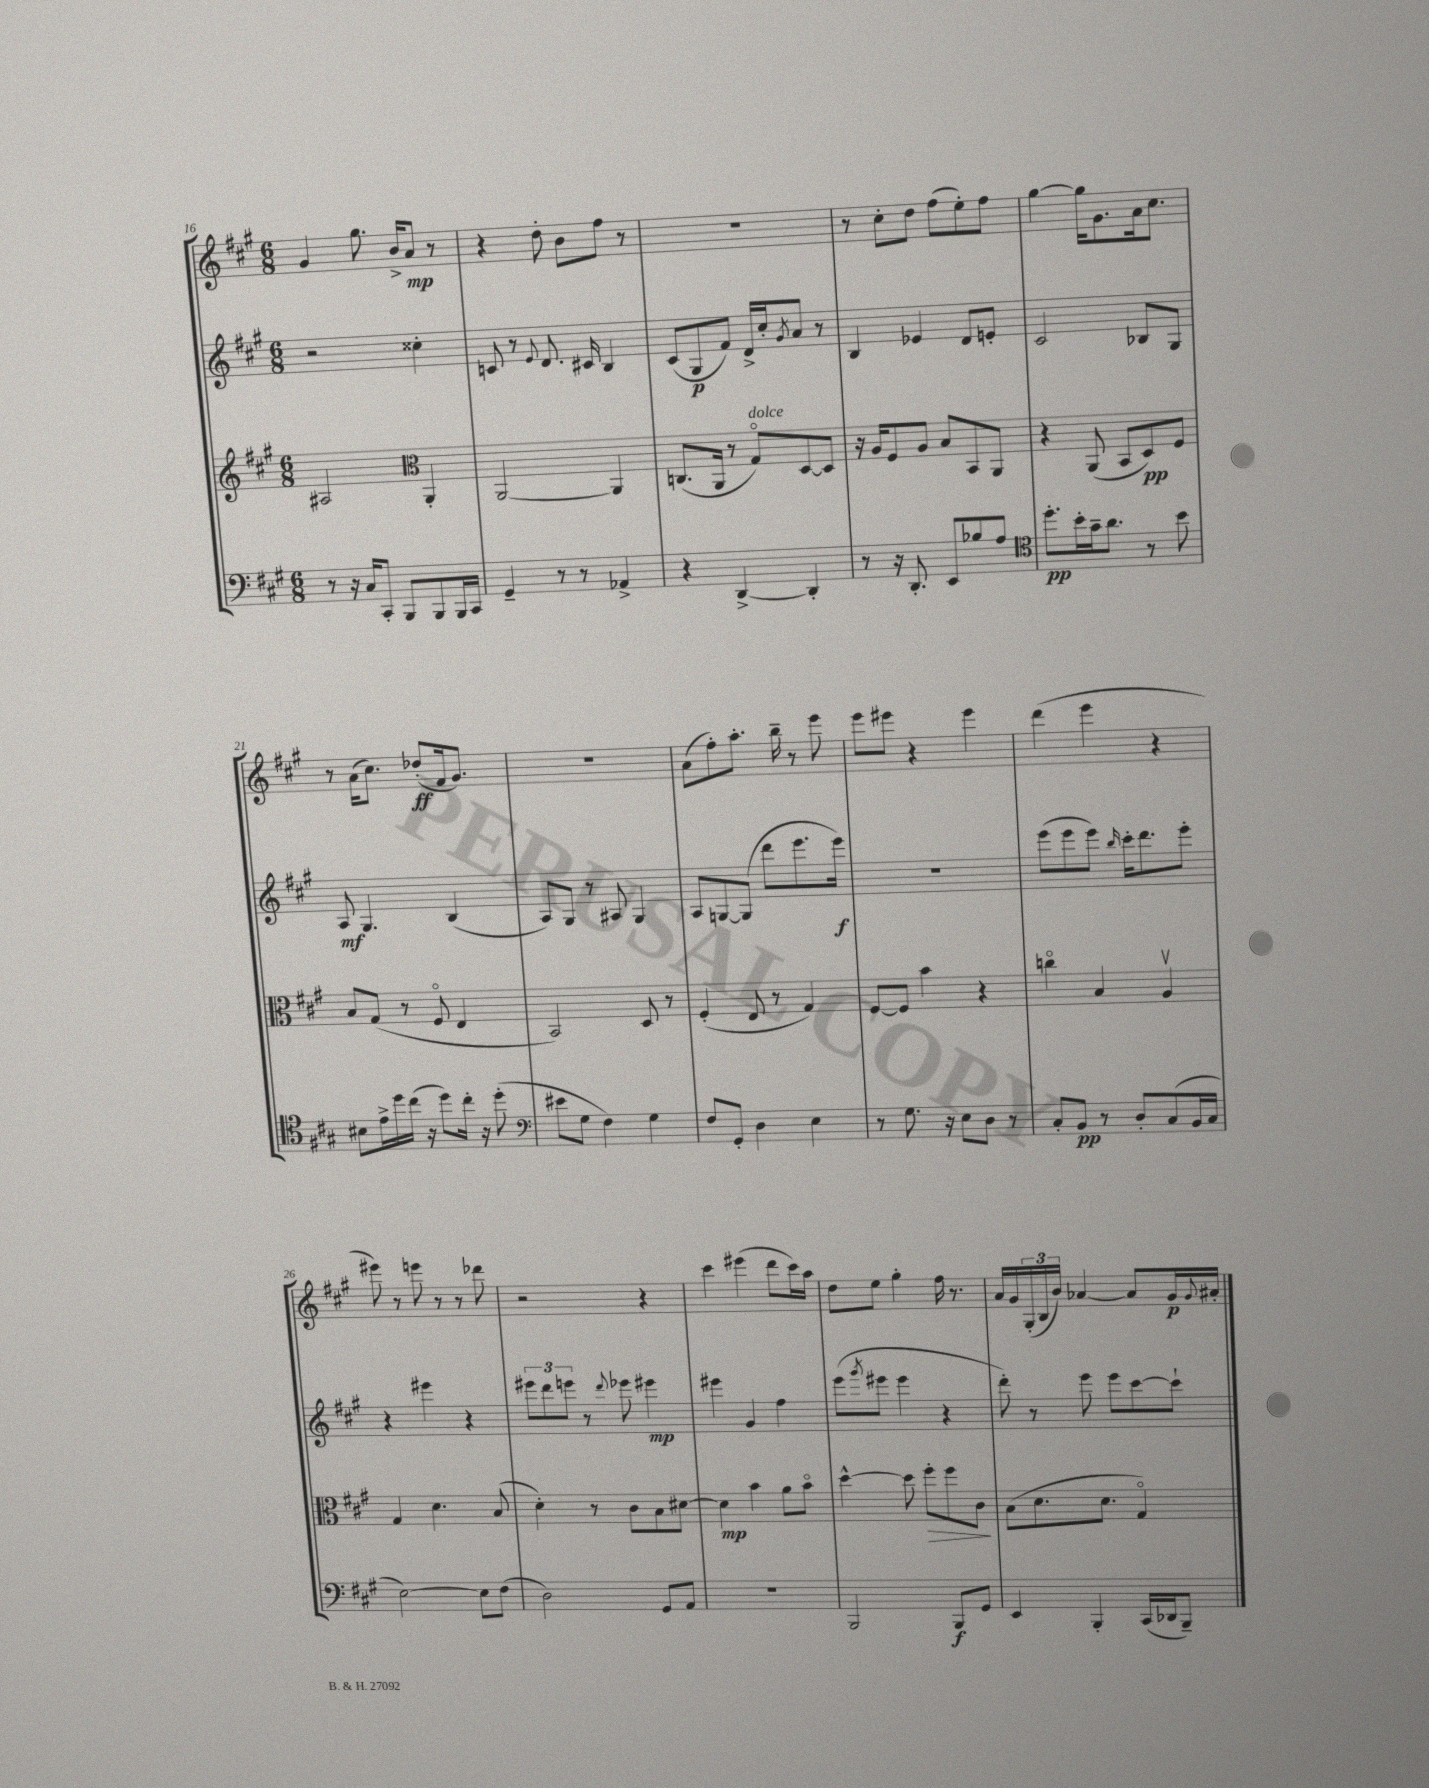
<<
\new StaffGroup <<
\new Staff = "s0" {
    \clef treble \key a \major \numericTimeSignature \time 6/8
    gis'4 gis''8. b'16-> a'8\mp r8 |
    r4 d''8-. b'8 fis''8 r8 |
    R2. |
    r8 cis''8-. d''8 fis''8( e''8-.) fis''8 |
    gis''4~ gis''16 gis'8. a'16 cis''8. |
    r8 a'16( cis''8.) des''8-.\ff( fis'16 gis'8.) |
    R2. |
    a'8( fis''8-.) a''8.-. b''16-- r8 e'''8 |
    e'''8 eis'''8 r4 eis'''4 |
    d'''4( e'''4 r4 |
    eis'''8) r8 e'''8 r8 r8 des'''8 |
    r2 r4 |
    cis'''4 eis'''4( d'''8 cis'''16) a''16 |
    d''8 e''8 gis''4-. fis''16 r8. |
    a'16 gis'16 \tuplet 3/2 { gis16-.( b16 b'16) } aes'4~ aes'8 gis'16\p \appoggiatura { gis'8 } ais'16-. \bar "|." |
}
\new Staff = "s1" {
    \clef treble \key a \major \numericTimeSignature \time 6/8
    r2 cisis''4-. |
    c'8 r8 \appoggiatura { e'8 } d'8. cis'16 b4 |
    cis'8( gis8\p fis'8) d'16-> cis''16-. \acciaccatura { gis'8 } a'8 r8 |
    b4 ees'4 d'8 e'8-. |
    cis'2 bes8 gis8 |
    a8\mf gis4. b4( |
    a8) gis8 r8 ais8 gis4 |
    a8 g8~ g8( d'''8 e'''8. e'''16\f) |
    R2. |
    e'''8( e'''8 e'''8) \grace { b''16 } cis'''16-. d'''8. e'''8-. |
    r4 eis'''4 r4 |
    \tuplet 3/2 { eis'''8 d'''8 e'''8 } r8 \appoggiatura { d'''8 } ees'''8 eis'''4\mp |
    eis'''4 gis'4 fis''4 |
    e'''8( \acciaccatura { gis'''8 } eis'''8 eis'''4 r4 |
    d'''8-.) r8 e'''8 e'''8 cis'''8~ cis'''8-! \bar "|." |
}
\new Staff = "s2" {
    \clef treble \key a \major \numericTimeSignature \time 6/8
    ais2 \clef alto a,4-. |
    a,2~ a,4 |
    c8.( a,16 r8 gis8\flageolet^\markup { \italic "dolce" }) d8~ d8 |
    r16 a16 fis8 a8 b8 b,8 a,8 |
    r4 a,8( b,8 d8\pp) fis8 |
    b8 gis8( r8 fis8\flageolet e4 |
    b,2) d8 r8 |
    fis4-.( e8 r8 gis4) |
    fis8~ fis8 b'4 r4 |
    c''4\flageolet b4 a4\upbow |
    gis4 d'4. b8( |
    d'4-.) r8 cis'8 b8 dis'8~ |
    dis'4\mp b'4 a'8 b'8\flageolet |
    d''4~-^ d''8 fis''8-.\> fis''8 cis'8\! |
    b8( d'8. d'8. gis4\flageolet) \bar "|." |
}
\new Staff = "s3" {
    \clef bass \key a \major \numericTimeSignature \time 6/8
    r8 r16 cis16 cis,8-. b,,8 b,,8 b,,16 cis,16 |
    gis,4-- r8 r8 aes,4-> |
    r4 d,4~-> d,4-. |
    r8 r16 d,8.-. e,8 bes8 a8 |
    \clef tenor d''8.-.\pp b'16-. gis'16-- a'8. r8 b'8 |
    bis8 e'16-> d''16 cis''16( r16 d''8) cis''16-. r16 d''8-.( |
    \clef bass eis'8 gis8 fis4) gis4 |
    fis8 gis,8-. d4 e4 |
    r8 gis8. r16 e8 d8 r8 |
    cis8-. b,8\pp r8 d8-. cis8( b,16 cis16 |
    e2~) e8 fis8( |
    d2) gis,8 a,8 |
    R2. |
    b,,2 b,,8\f gis,8 |
    e,4 b,,4-. cis,16( des,16 b,,8--) \bar "|." |
}
>>
>>
\layout { \context { \Score currentBarNumber = #16 } }
